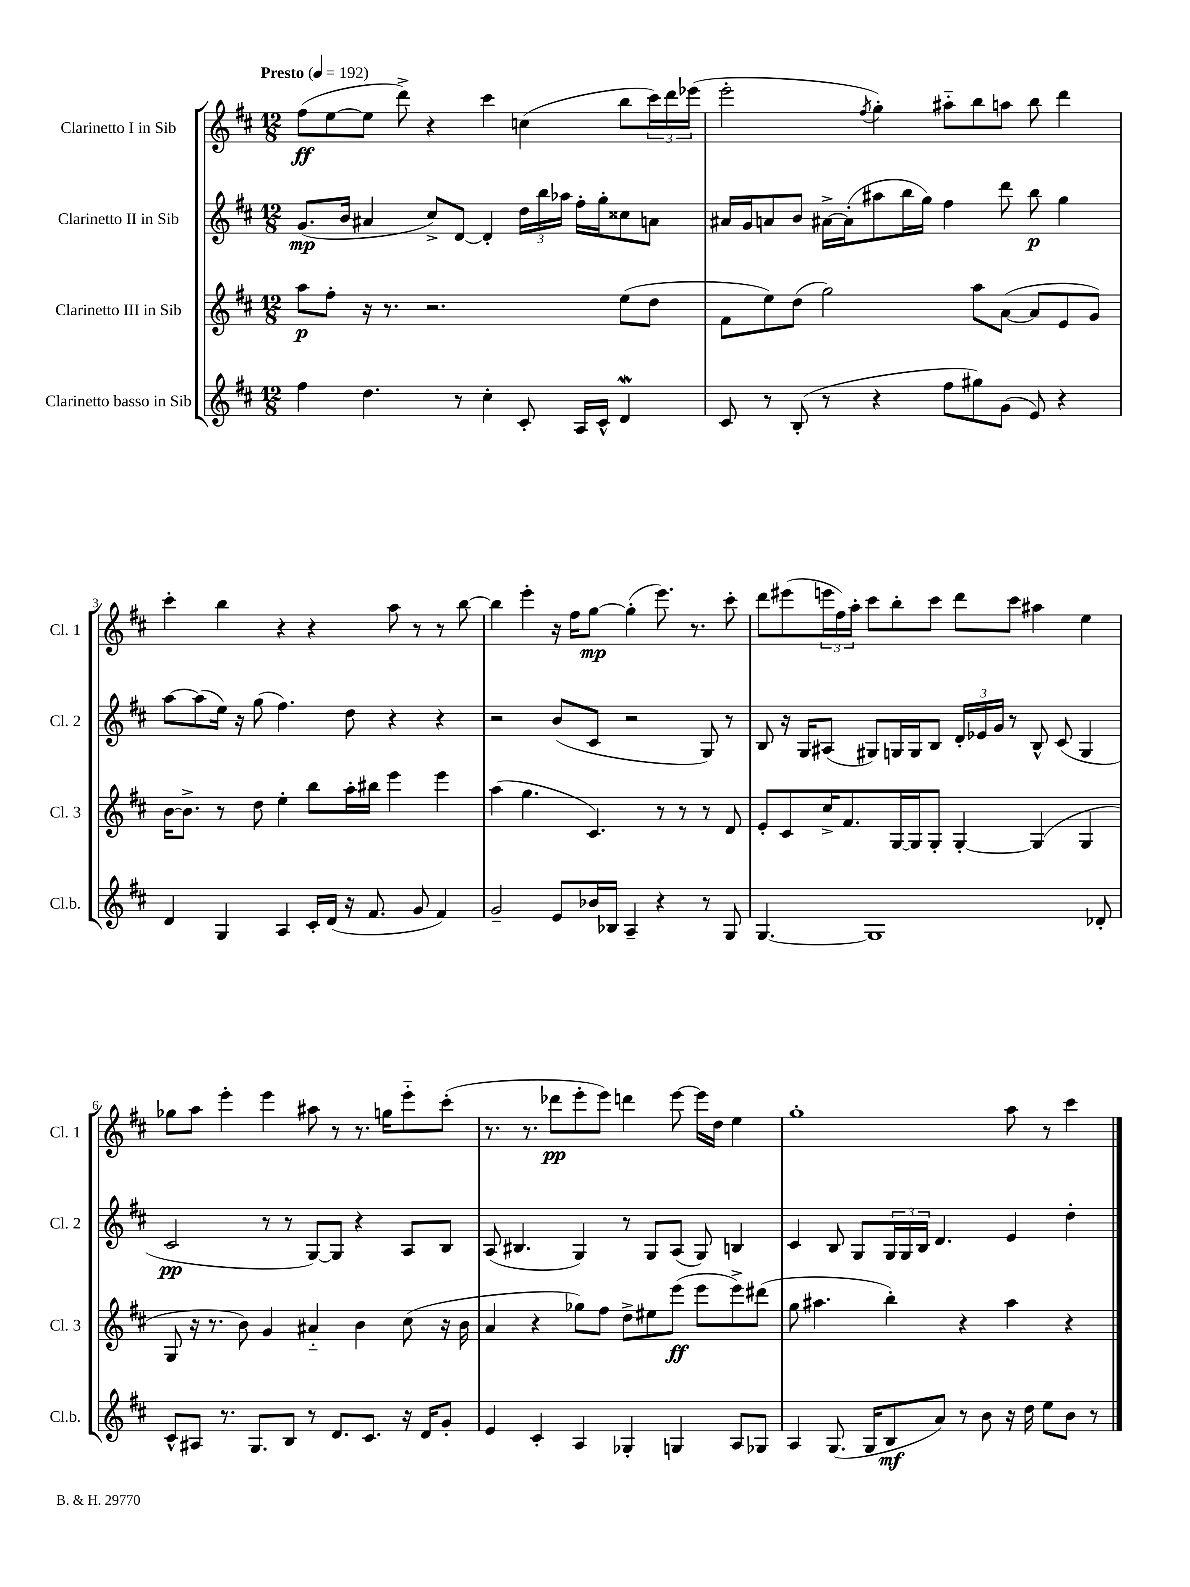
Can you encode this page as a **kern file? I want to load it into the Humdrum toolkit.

**kern	**kern	**kern	**kern
*staff4	*staff3	*staff2	*staff1
*clefG2	*clefG2	*clefG2	*clefG2
*k[f#c#]	*k[f#c#]	*k[f#c#]	*k[f#c#]
*M12/8	*M12/8	*M12/8	*M12/8
*MM192	*MM192	*MM192	*MM192
4ff#	8aa	(8.g	(8ff#
.	8ff#'	.	[8ee
.	.	16b	.
4.dd	16r	4a#	8ee]
.	8.r	.	.
.	.	.	8ddd^)
.	2.r	8cc#^)	4r
8r	.	[8d	.
4cc#'	.	4d']	4ccc#
8c#'	.	24dd	(4cc
.	.	24bb	.
.	.	24aa-	.
16A	.	16ff#'	.
16c#^^	.	16gg'	.
4d	(8ee	8cc##	8bb
.	8dd	8a	24ccc#)
.	.	.	24ddd
.	.	.	(24eee-
=	=	=	=
8c#	8f#	16a#	2eee'
.	.	16g	.
8r	8ee)	8a	.
(8B'	(8dd	8b	.
8r	2gg)	[16a#^	.
.	.	(16a#']	.
.	.	.	8qff#
4r	.	8aa#	4gg')
.	.	16bb	.
.	.	16gg)	.
8ff#	.	4ff#	8aa#'~
8gg#)	8aa	.	8bb
(8g	([8a	8ddd	8aa
8e)	8a]	8bb	8bb
4r	8e	4gg	4ddd
.	8g)	.	.
=	=	=	=
4d	[16b	[8aa	4ccc#'
.	8.b^]	.	.
.	.	(8aa]	.
4G	8r	16ee)	4bb
.	.	16r	.
.	8dd	(8gg	.
4A	4ee'	4.ff#)	4r
16c#'	8bb	.	4r
(16d	.	.	.
16r	16aa'	8dd	.
8.f#	16bb#	.	.
.	4eee	4r	8aa
8g	.	.	8r
4f#)	4eee	4r	8r
.	.	.	[8bb
=	=	=	=
2g~	(4aa	2r	4bb]
.	4.gg	.	4eee'
8e	.	(8b	16r
.	.	.	16ff#
16b-	4.c#)	8c#	[8gg
16B-	.	.	.
4A~	.	2r	(4gg']
4r	8r	.	8.eee)
.	8r	.	.
.	.	.	8.r
8r	8r	8G)	.
8G	8d	8r	8ccc#'
=	=	=	=
[4.G	8e'	8B	8ddd
.	8c#	16r	(8eee#
.	.	16G	.
.	16cc#^	(8A#	24eee
.	.	.	24ff#)
.	8.f#	.	.
.	.	.	24aa'
1G]	.	8G#)	8ccc#
.	[16G	16G	8bb'
.	16G]	16G	.
.	8G'	8B	8ccc#
.	[4G'	24d'	8ddd
.	.	24e-	.
.	.	24g	.
.	.	8r	8ccc#
.	(4G]	8B^^	4aa#
.	.	(8c#	.
.	4G	4G	4ee
8d-'	.	.	.
=	=	=	=
8c#^^	8G	2c#	8gg-
8A#	16r	.	8aa
.	8.r	.	.
8.r	.	.	4eee'
.	8b)	.	.
8.G	.	.	.
.	4g	8r	4eee
8B	.	8r	.
8r	4a#'~	[8G)	8aa#
8.d	.	8G]	8r
.	4b	4r	8.r
8.c#	.	.	.
.	.	.	16gg
16r	(8cc#	8A	8eee'~
16d	.	.	.
8g'	16r	8B	(8ccc#'
.	16b	.	.
=	=	=	=
4e	4a	(8A	8.r
.	.	4.B#	.
.	.	.	8.r
4c#'	4r	.	.
.	.	.	8ddd-
4A	8gg-)	4G)	8eee'
.	8ff#	.	8eee)
4G-'	8dd^	8r	4ddd
.	8ee#	8G	.
4G	(8eee	(8A	[8eee
.	8eee	8G)	16eee]
.	.	.	16dd
8A	8eee^)	4B	4ee
8G-	(8ddd#	.	.
=	=	=	=
4A	8gg	4c#	1gg'
.	4.aa#	.	.
(8.G	.	8B	.
.	.	8G	.
16G	.	.	.
8B	4bb')	24G	.
.	.	24G	.
.	.	24B	.
8a)	.	4.d	.
8r	4r	.	.
8b	.	.	.
16r	4aa#	4e	8aa
16dd	.	.	.
8ee	.	.	8r
8b	4r	4dd'	4ccc#
8r	.	.	.
==	==	==	==
*-	*-	*-	*-
